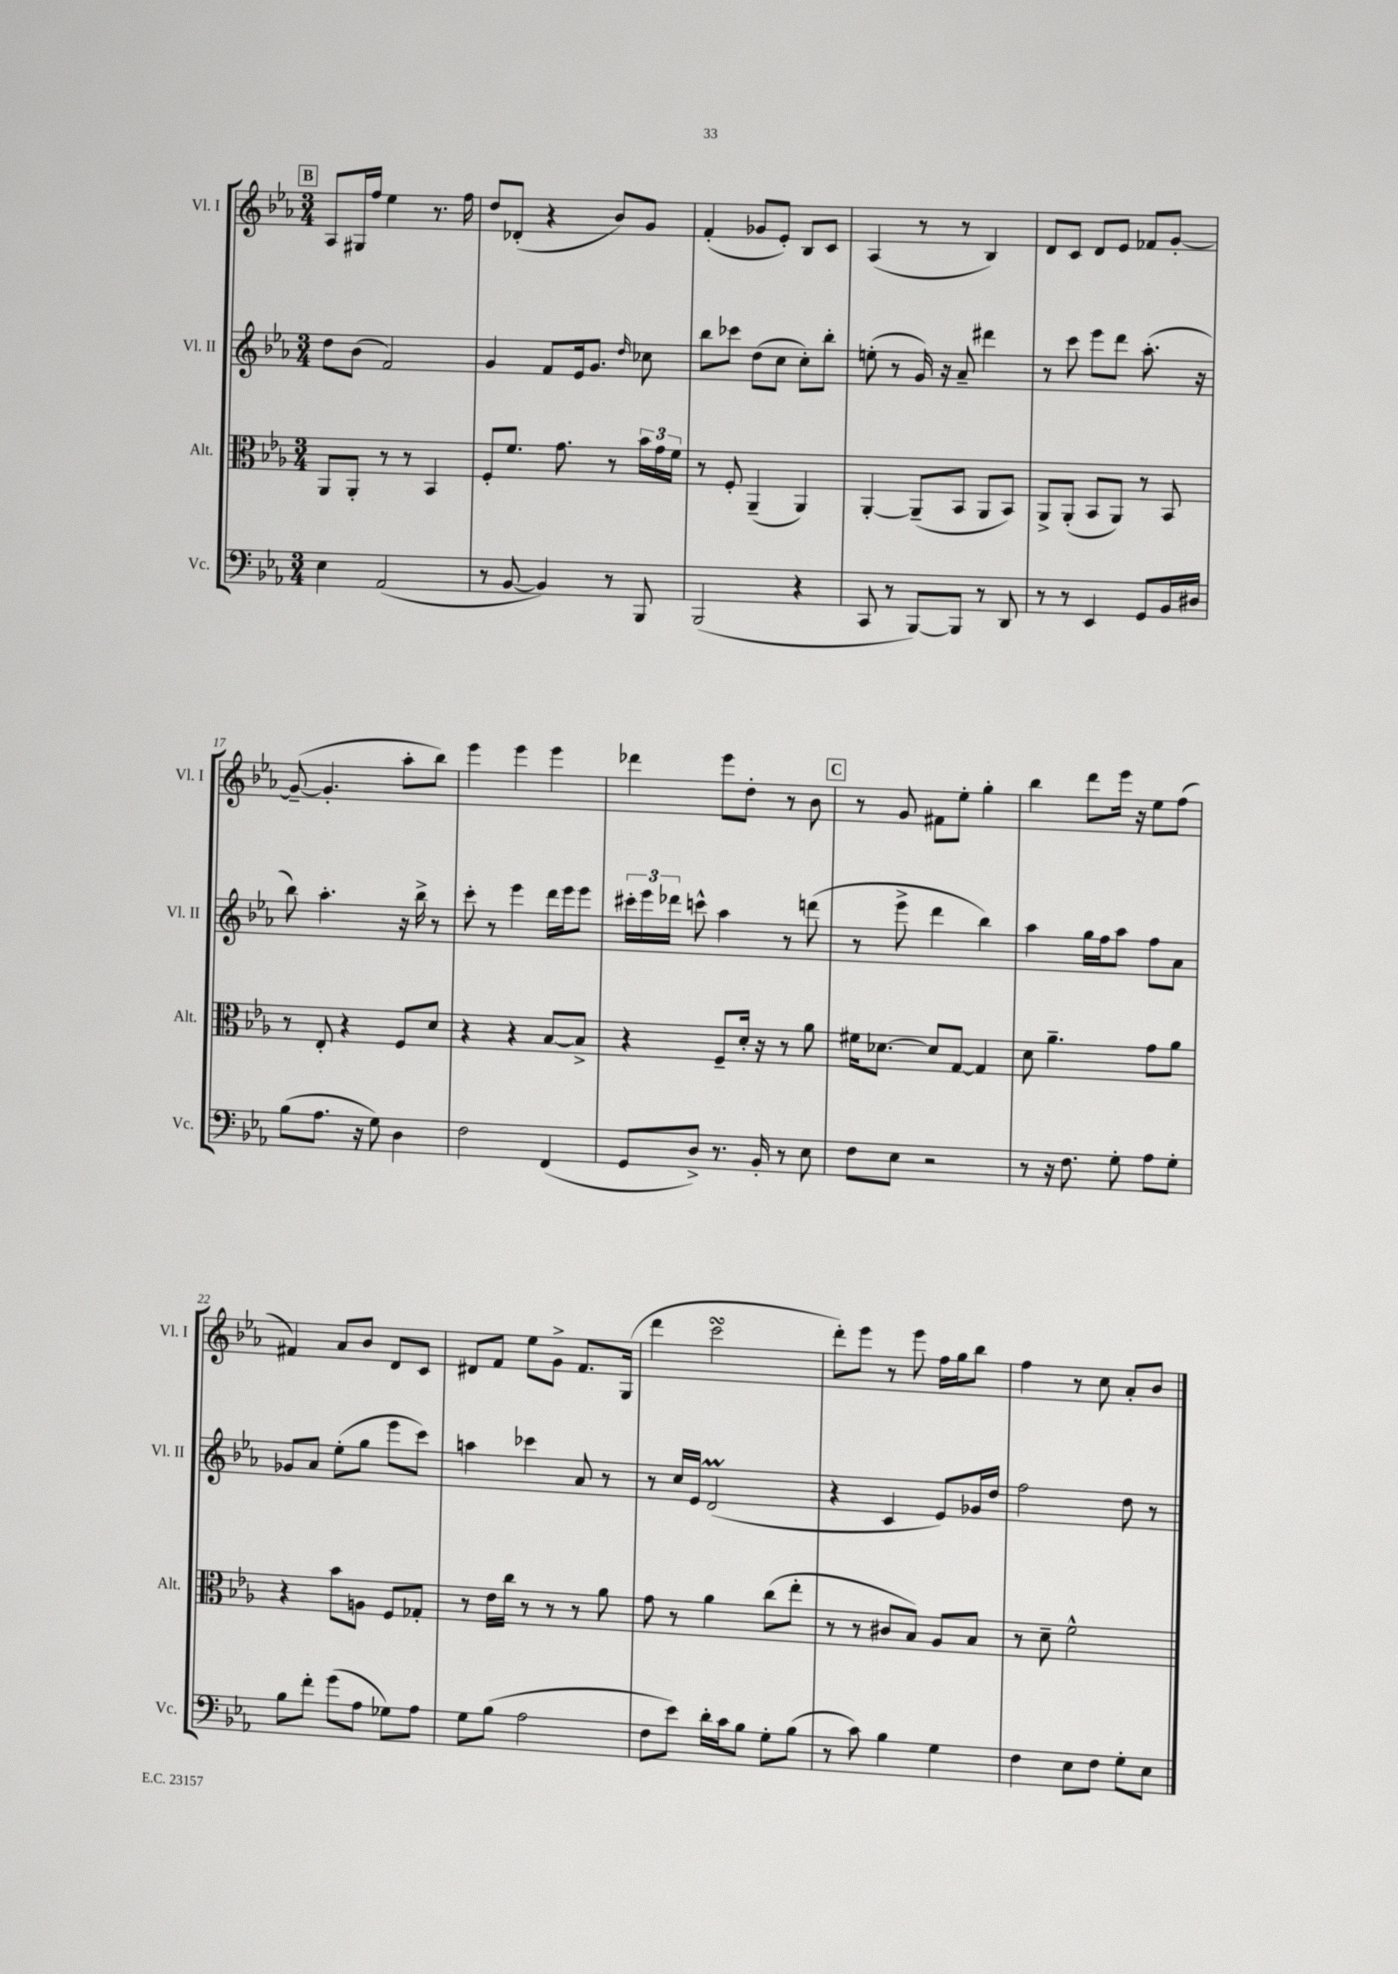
<<
\new StaffGroup <<
\new Staff = "s0" \with { instrumentName = "Vl. I" shortInstrumentName = "Vl. I" } {
    \clef treble \key ees \major \numericTimeSignature \time 3/4
    \autoBeamOff \mark \markup { \box "B" } aes8[ gis16 f''16] ees''4 r8. f''16 |
    d''8[ des'8]-.( r4 bes'8[) g'8] |
    f'4-.( ges'8[ ees'8]-.) bes8[ c'8] |
    aes4( r8 r8 bes4) |
    d'8[ c'8] d'8[ ees'8] fes'8[ g'8]~-. |
    g'8~--( g'4.-. aes''8[-. bes''8]) |
    ees'''4 ees'''4 ees'''4 |
    des'''4 ees'''8[ d''8]-. r8 bes'8 |
    \mark \markup { \box "C" } r8 g'8 fis'8[ ees''8]-. g''4-. |
    bes''4 d'''8[ ees'''16] r16 ees''8[ f''8]( |
    fis'4) aes'8[ bes'8] d'8[ c'8] |
    dis'8[ f'8] ees''8[ g'8]-> f'8.[ g16]( |
    d'''4 c'''2\turn |
    d'''8[-.) ees'''8] r8 ees'''8 f''16[ g''16 bes''8] |
    f''4 r8 c''8 aes'8[-. bes'8] \bar "|." |
}
\new Staff = "s1" \with { instrumentName = "Vl. II" shortInstrumentName = "Vl. II" } {
    \clef treble \key ees \major \numericTimeSignature \time 3/4
    \autoBeamOff \mark \markup { \box "B" } d''8[ bes'8]( f'2) |
    g'4 f'8[ ees'16 g'8.] \grace { d''16 } ces''8 |
    bes''8[ ces'''8] d''8[( c''8] c''8[-.) bes''8]-. |
    e''8-.( r8 g'16) r16 aes'8-- dis'''4 |
    r8 c'''8 ees'''8[ d'''8] aes''8.-.( r16 |
    bes''8) aes''4.-. r16 bes''16-> r8 |
    c'''8-. r8 ees'''4 d'''16[ ees'''16 ees'''8] |
    \tuplet 3/2 { cis'''16[-. ees'''16 des'''16] } c'''8-^ aes''4 r8 d'''8( |
    \mark \markup { \box "C" } r8 ees'''8-> d'''4 bes''4) |
    aes''4 g''16[ f''16 aes''8] f''8[ aes'8] |
    ges'8[ aes'8] ees''8[-.( g''8] ees'''8[ c'''8]) |
    a''4 ces'''4 aes'8 r8 |
    r8 c''16[ ees'16] d'2\prall( |
    r4 c'4 ees'8[) ges'16 d''16] |
    f''2 d''8 r8 \bar "|." |
}
\new Staff = "s2" \with { instrumentName = "Alt." shortInstrumentName = "Alt." } {
    \clef alto \key ees \major \numericTimeSignature \time 3/4
    \autoBeamOff \mark \markup { \box "B" } aes,8[ aes,8]-. r8 r8 bes,4 |
    f8[-. f'8.] g'8. r8 \tuplet 3/2 { bes'16[ g'16 f'16] } |
    r8 f8-. aes,4--( aes,4) |
    aes,4~-. aes,8[--( bes,8] aes,8[ bes,8]) |
    aes,8[-> aes,8]-.( bes,8[ aes,8]) r8 bes,8 |
    r8 ees8-. r4 f8[ d'8] |
    r4 r4 bes8[~ bes8]-> |
    r4 f8[-- d'16]-. r16 r8 aes'8 |
    \mark \markup { \box "C" } fis'16[ des'8.]~ des'8[ g8]~ g4 |
    d'8 aes'4.-- g'8[ aes'8] |
    r4 bes'8[ a8] f8[ ges8]-. |
    r8 ees'16[ c''16] r8 r8 r8 aes'8 |
    g'8 r8 aes'4 c''8[( ees''8]-. |
    r8 r8 cis'8[ bes8]) aes8[ bes8] |
    r8 d'8-- f'2-^ \bar "|." |
}
\new Staff = "s3" \with { instrumentName = "Vc." shortInstrumentName = "Vc." } {
    \clef bass \key ees \major \numericTimeSignature \time 3/4
    \autoBeamOff \mark \markup { \box "B" } ees4 aes,2( |
    r8 bes,8~ bes,4) r8 bes,,8 |
    bes,,2( r4 |
    c,8 r8 bes,,8[~) bes,,8] r8 d,8 |
    r8 r8 ees,4 g,8[ bes,16 dis16] |
    bes8[( aes8.] r16 g8) d4 |
    f2 f,4( |
    g,8[ d8]->) r8. bes,16-. r8 ees8 |
    \mark \markup { \box "C" } f8[ ees8] r2 |
    r8 r16 f8. g8-. aes8[ g8]-. |
    bes8[ f'8]-. g'8[( aes8] ges8[) aes8] |
    g8[ bes8]( aes2 |
    f8[ ees'8]) d'16[-. c'16 bes8] g8[-. bes8]( |
    r8 c'8) bes4 g4 |
    f4 ees8[ f8] g8[-. ees8] \bar "|." |
}
>>
>>
\layout { \context { \Score currentBarNumber = #12 } }
